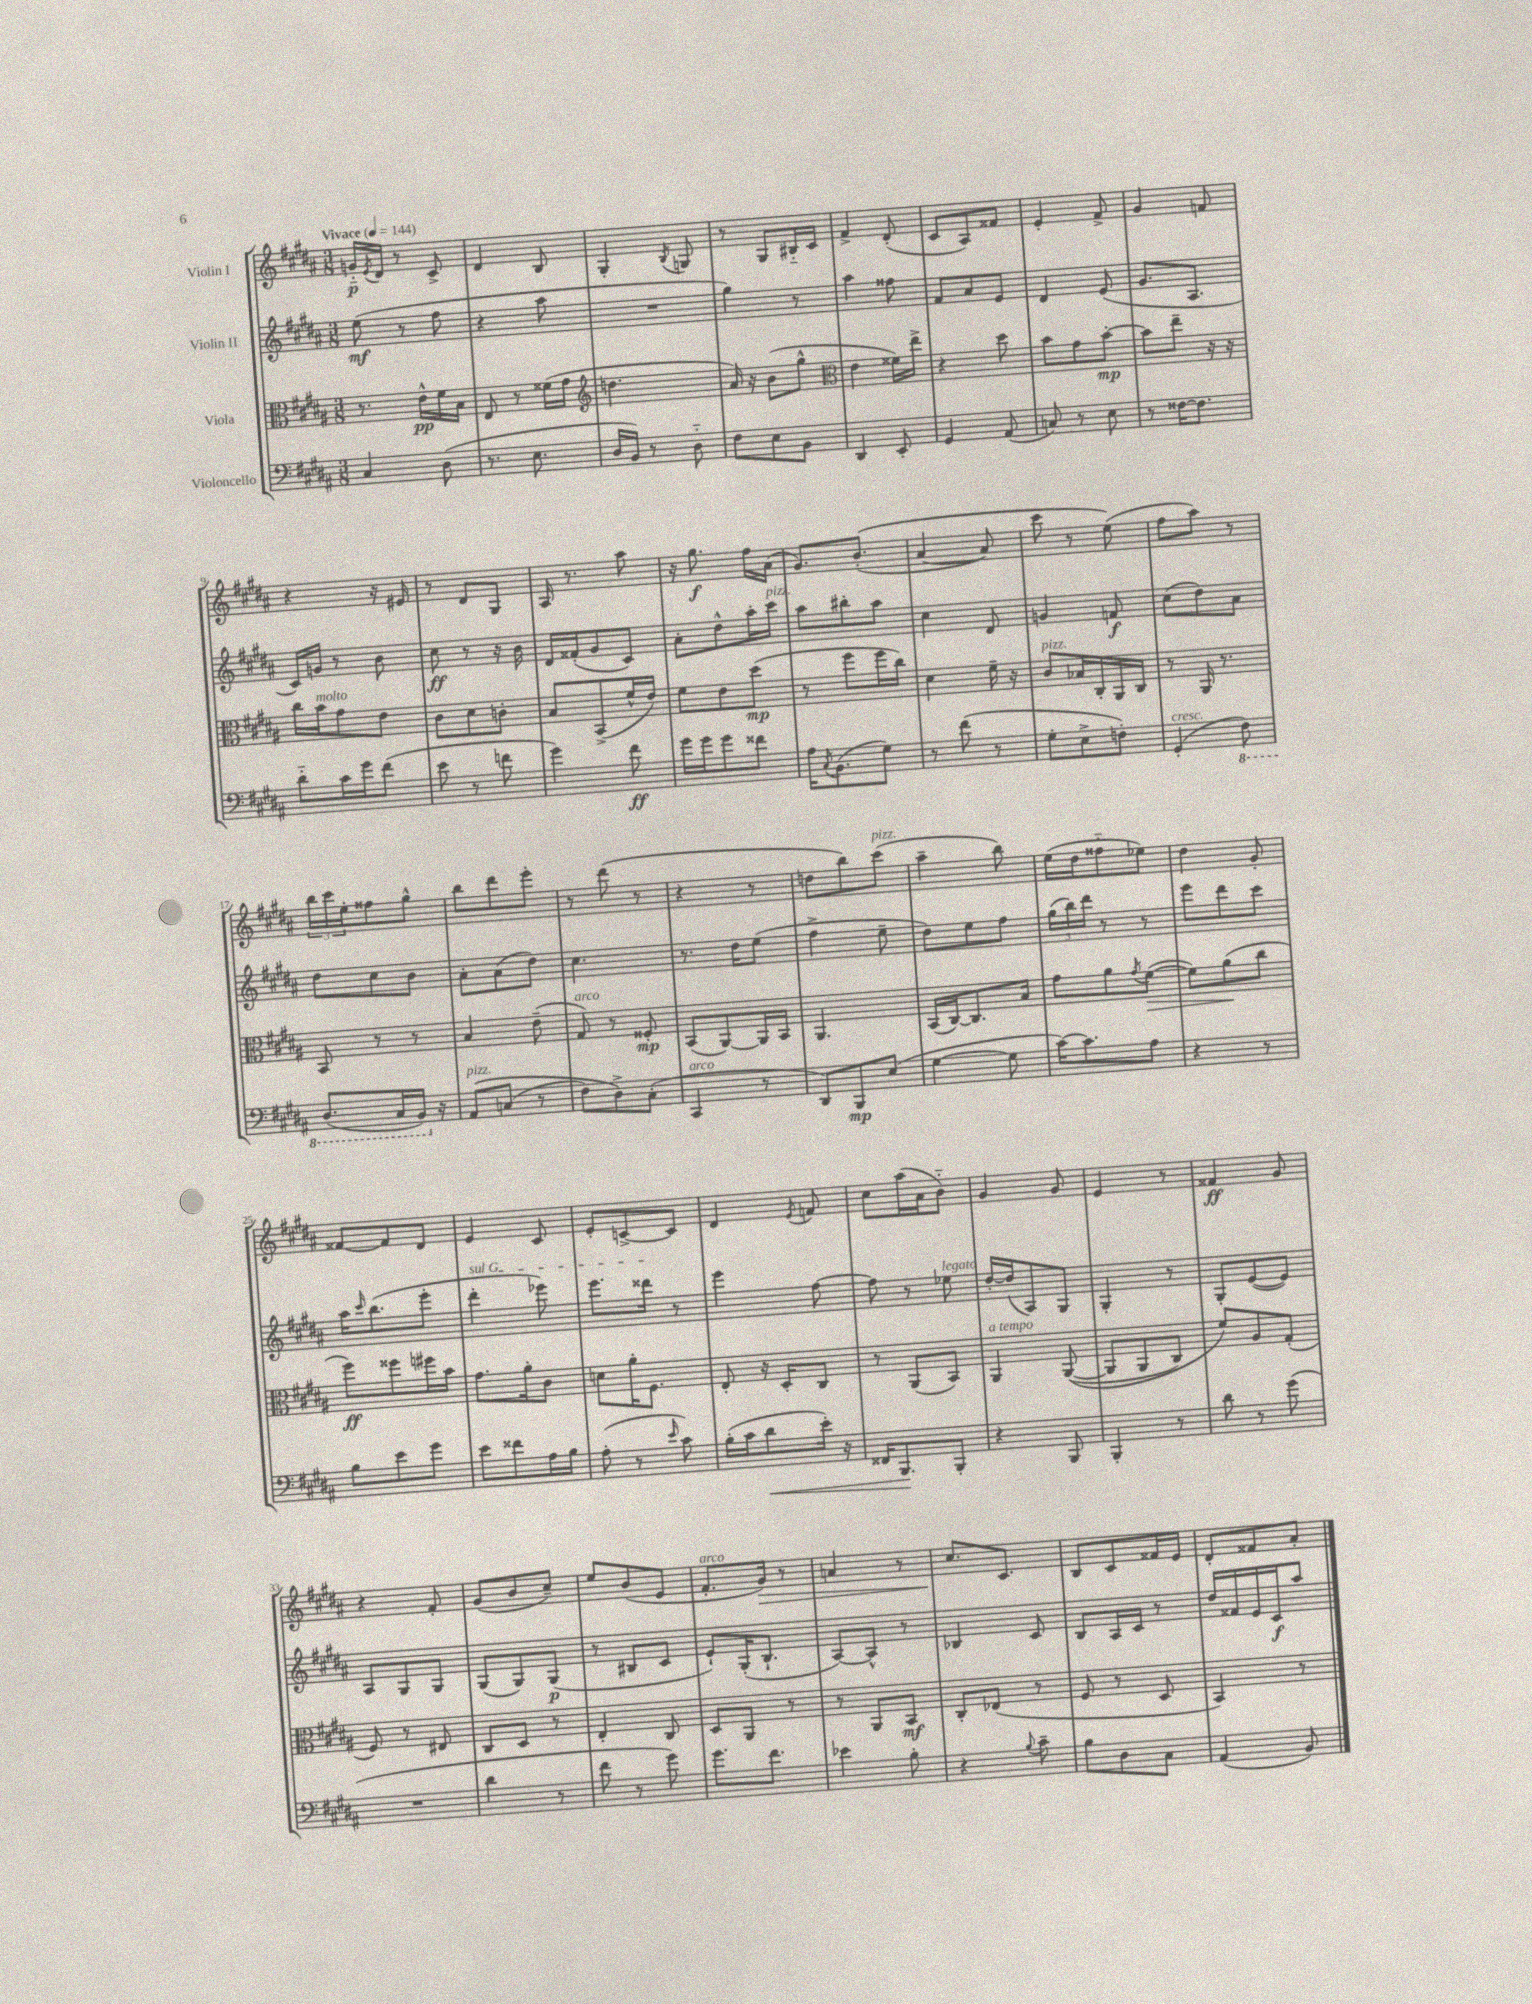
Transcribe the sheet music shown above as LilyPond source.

<<
\new StaffGroup <<
\new Staff = "s0" \with { instrumentName = "Violin I" } {
    \clef treble \key b \major \numericTimeSignature \time 3/8 \tempo "Vivace" 4 = 144
    g'16-_\p \acciaccatura { e'8 } dis'16 r8 cis'8-> |
    dis'4 b8 |
    gis4-. \acciaccatura { b8 } g8 |
    r8 gis8 bis16-_ cis'16 |
    fis'4-> dis'8-.( |
    cis'8 ais8) fisis'8 |
    e'4-. fis'8-> |
    gis'4 f'8 |
    r4 r16 eis'16 |
    r8 dis'8 gis8 |
    ais16 r8. ais''8 |
    r16 gis''8.\f fis''16 ais'16( |
    gis'8.) b'8.-.(\( |
    ais'4~ ais'8) |
    cis'''8 r8 e''8(\) |
    fis''8 ais''8) r8 |
    \tuplet 3/2 { b''16 cis'''16 e''16-. } fisis''8 gis''8-^ |
    b''8 dis'''8 e'''8-. |
    r8 dis'''8( r8 |
    r4 r8 |
    d''8 b''8) cis'''8^\markup { \italic "pizz." }( |
    ais''4-- b''8) |
    e''16( dis''16 fisis''8-_ ees''8) |
    dis''4 gis'8-. |
    fisis'8~ fisis'8 dis'8 |
    e'4 cis'8 |
    e'8-. c'8~-> c'8 |
    dis'4 \acciaccatura { e'8 } f'8 |
    cis''8 ais''16( ais'16 b'8-_) |
    gis'4 gis'8 |
    e'4 r8 |
    fisis'4\ff gis'8 |
    r4 fis'8-. |
    gis'8( b'8 cis''8--) |
    e''8 b'8( e'8 |
    fis'8.-.^\markup { \italic "arco" } gis'16\>) r8 |
    a'4 r8 |
    cis''8.\! cis'8. |
    b8 cis'8 fisis'16 e'16 |
    dis'8-. fisis'8 ais'8-. \bar "|." |
}
\new Staff = "s1" \with { instrumentName = "Violin II" } {
    \clef treble \key b \major \numericTimeSignature \time 3/8
    e''8\mf( r8 fis''8 |
    r4 ais''8 |
    R4. |
    gis''4) r8 |
    ais''4 fisis''8 |
    fis'8 ais'8 e'8 |
    dis'4 e'8( |
    gis'8. ais8. |
    cis'16) g'16 r8 b'8 |
    cis''8\ff r8 r16 b'16 |
    dis'16 fisis'16-.( gis'8 cis'8) |
    ais'8-. dis''8-^ ais''16-. cis'''16^\markup { \italic "pizz." } |
    ais''8 bis''8-. ais''8 |
    cis''4 dis'8 |
    g'4 f'8\f |
    cis''8( dis''8) ais'8 |
    dis''8 cis''8 b'8 |
    ais'8-. ais'8( dis''8) |
    cis''4. |
    r8. dis''16 e''8( |
    fis''4-> e''8-- |
    dis''8) e''8 fis''8 |
    \tuplet 3/2 { gis''16( b''16) dis'''16 } r8 r8 |
    e'''8 dis'''8 cis'''8 |
    ais''16 \grace { cis'''16 } b''8.( e'''8-. |
    \once \override TextSpanner.bound-details.left.text = \markup { \italic "sul G" } dis'''4-.\startTextSpan ees'''8) |
    e'''8. disis'''16\stopTextSpan r8 |
    e'''4 fis''8~ |
    fis''8 r8 ees''8^\markup { \italic "legato" } |
    dis''16~-. dis''16( ais8) gis8 |
    gis4-. r8 |
    gis8-. e'8~( e'8) |
    ais8 gis8 gis8 |
    gis8( gis8) gis8\p( |
    r8 bis8 cis'8 |
    e'8-!) gis16-.( b8.-! |
    ais8~) ais8-^ r8 |
    bes4 cis'8 |
    b8 ais16 cis'16 r8 |
    dis''16 fisis'16 e'16 cis'16\f ais''8 \bar "|." |
}
\new Staff = "s2" \with { instrumentName = "Viola" } {
    \clef alto \key b \major \numericTimeSignature \time 3/8
    r8. e'16-^\pp fis'16 b16 |
    e8 r8 fisis'16( gis'16 |
    \clef treble d''4. |
    ais'16) r16 b'8( gis''8-^ |
    \clef alto e'4 fisis'16) e''16-> |
    r4 dis''8 |
    b'8 gis'8 b'8~-.\mp |
    b'8 e''8-- r16 r16 |
    cis''16 b'16^\markup { \italic "molto" } gis'8 e'8 |
    cis'8 dis'8 c'8-. |
    b8 b,8->( fis'16-^ e'16) |
    fis'8 e'8 dis''8\mp( |
    r8 fis''8 fis''16 cis''16) |
    dis'4 fis'16-- r16 |
    cis'8^\markup { \italic "pizz." } bes16 cis16-. ais,16 cis16 |
    r8 ais,16 r8. |
    b,8 r8 r8 |
    b4 e'8--( |
    gis8^\markup { \italic "arco" }) r8 fisis8-.\mp |
    b,8( ais,8~) ais,16 b,16 |
    ais,4. |
    b,16( cis16~) cis8. b16 |
    gis'8 ais'8 \acciaccatura { gis'8 } fis'8~\>( |
    fis'8) ais'8\!( cis''8 |
    fis''8\ff) fisis''8 fis''16 b'16 |
    gis'8. ais'16-. cis'8 |
    d'8 ais'16-. fis8. |
    e8-. r16 dis16-. cis8 |
    r8 ais,8( b,8) |
    ais,4^\markup { \italic "a tempo" } ais,8~(\( |
    ais,8 ais,8 cis8) |
    fis'8\) ais8 gis8-.( |
    fis8) r8 eis8 |
    cis8 dis8 r8 |
    e4-. cis8 |
    dis8 ais,8 r8 |
    r8 ais,8 b,8\mf |
    cis8-. ees8( r8 |
    fis8 r8 dis8 |
    b,4) r8 \bar "|." |
}
\new Staff = "s3" \with { instrumentName = "Violoncello" } {
    \clef bass \key b \major \numericTimeSignature \time 3/8
    cis4 dis8( |
    r8. e8. |
    dis16 b,16) r8 dis8-_ |
    fis8 e8 b,8 |
    dis,4 e,8-. |
    gis,4 ais,8( |
    c8) r8 e8 |
    r8 fisis16~ fisis8. |
    dis'8-_ cis'16 gis'16 fis'8( |
    e'8 r8 f'8 |
    gis'4) fis'8\ff |
    gis'16 gis'16 gis'8 fisis'8 |
    ais16 \acciaccatura { cis8 } b,8.( gis8) |
    r8 fis'8( r8 |
    gis8-. e8-> f8-.) |
    gis,4-.^\markup { \italic "cresc." }( \ottava #-1 fis,8) |
    dis,8.( cis,16 b,,16) \ottava #0 r16 |
    ais,8^\markup { \italic "pizz." }\( c8( r8 |
    fis8) dis8->\) cis8-.( |
    cis,4^\markup { \italic "arco" } r8 |
    dis,8) b,,8\mp e8( |
    gis4~ gis8 |
    cis'16~) cis'8. ais8 |
    r4 r8 |
    b8 e'8 gis'8 |
    e'8 fisis'8 ais16 b16 |
    ais8-.( r8 \grace { e'16 } cis'8) |
    b16-.( cis'16 dis'8\< e'16-.) r16 |
    fisis,16 b,,8.\! b,,8-. |
    r4 b,,8 |
    b,,4-. r8 |
    dis'8 r8 gis'8( |
    R4. |
    dis'4 r8 |
    fis'8 r8 gis'8) |
    gis'8. fis'8. |
    ees'4 b8-. |
    r4 \appoggiatura { b8 } cis'8-- |
    b8 dis8 cis8 |
    ais,4( b,8) \bar "|." |
}
>>
>>
